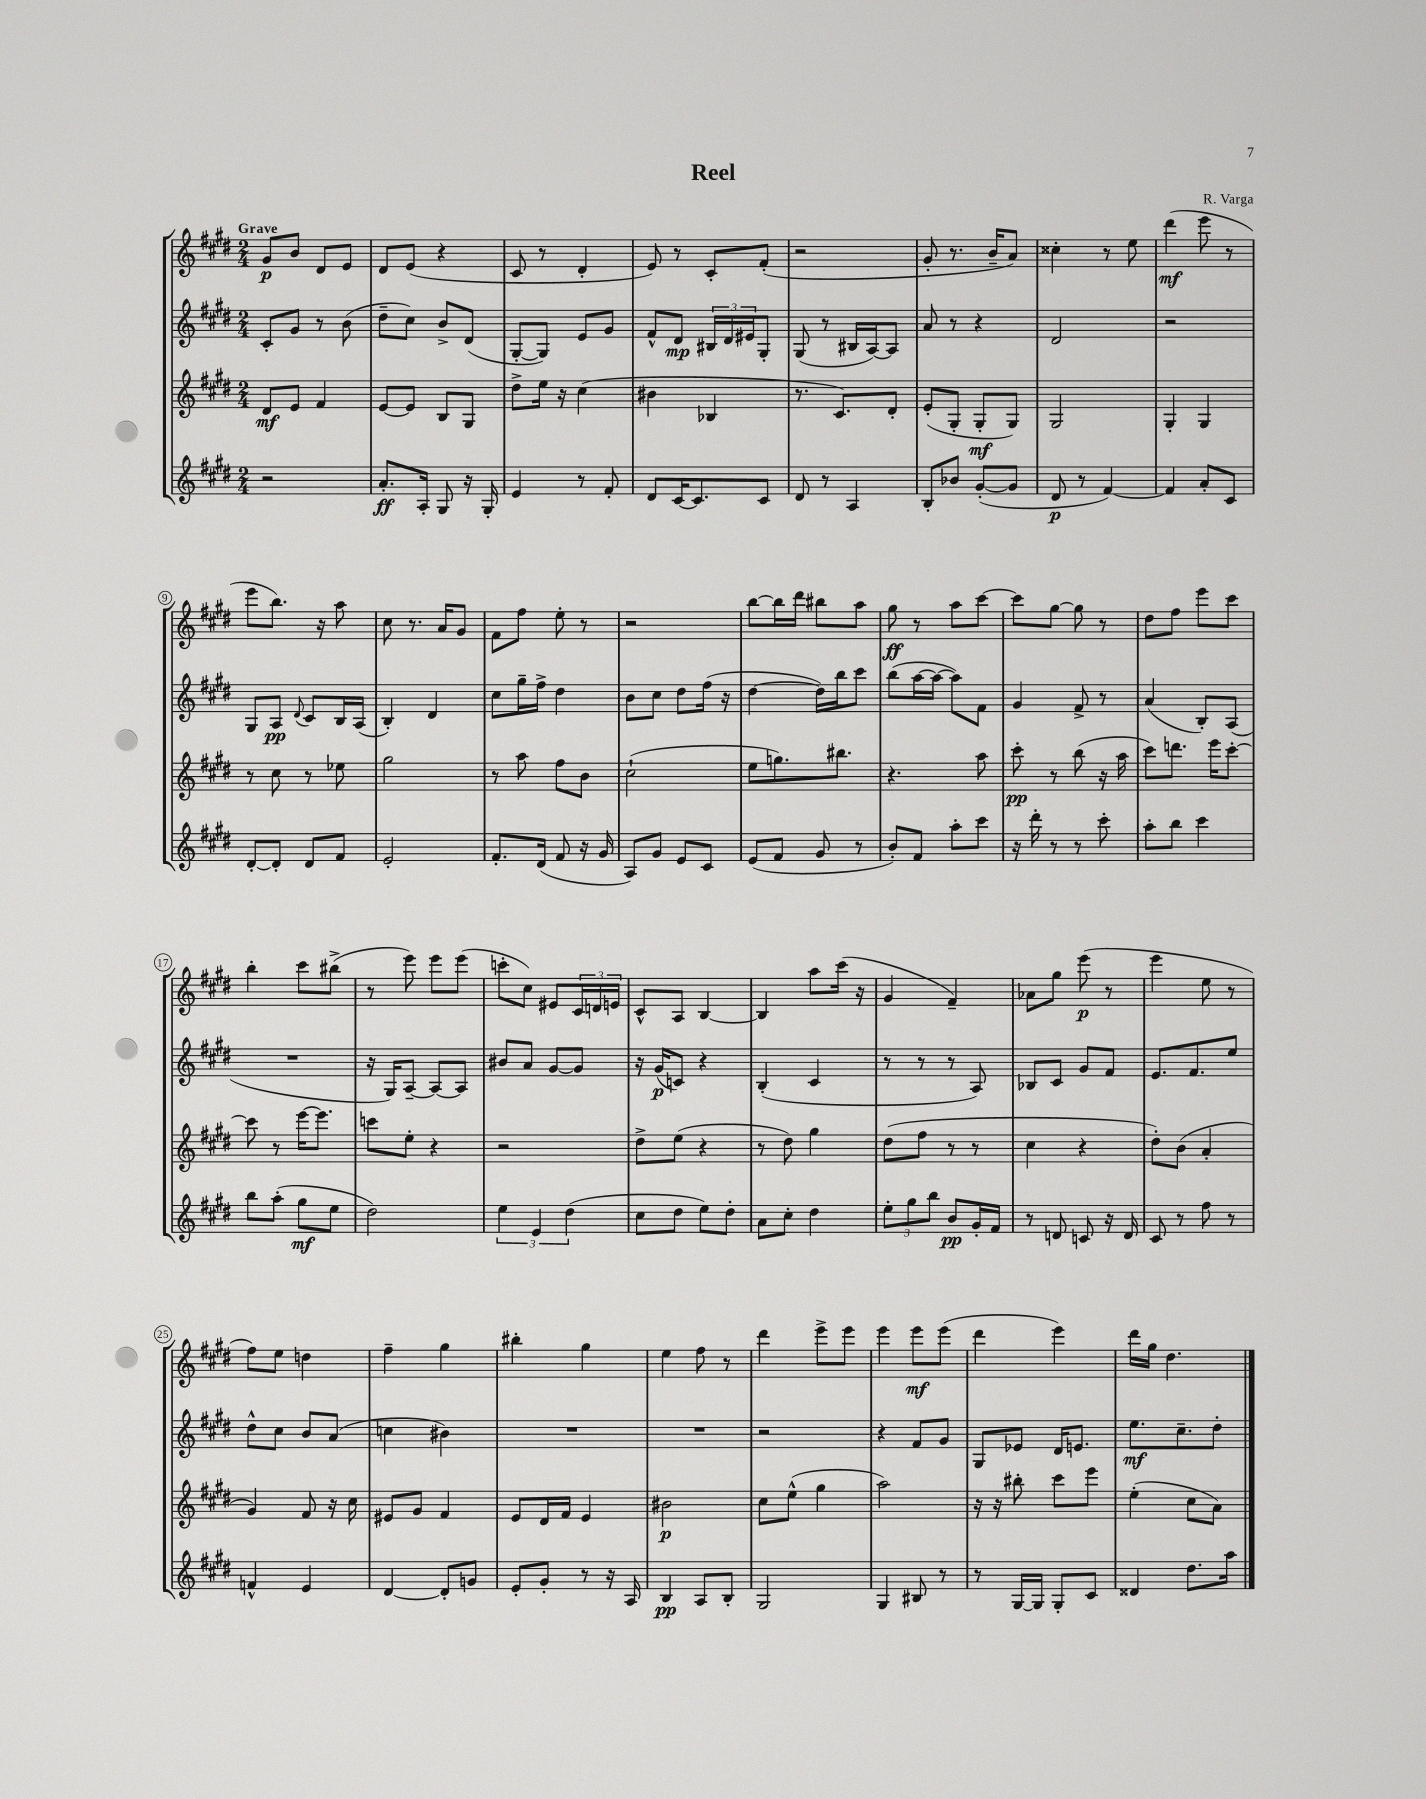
\header { title = "Reel" composer = "R. Varga" }
<<
\new StaffGroup <<
\new Staff = "s0" {
    \clef treble \key e \major \numericTimeSignature \time 2/4 \tempo "Grave"
    gis'8\p b'8 dis'8 e'8 |
    dis'8 e'8( r4 |
    cis'8 r8 dis'4-. |
    e'8) r8 cis'8-. fis'8-.( |
    r2 |
    gis'8-. r8. b'16-- a'8) |
    cisis''4-. r8 e''8 |
    dis'''4\mf( e'''8 r8 |
    e'''8 b''8.) r16 a''8 |
    cis''8 r8. a'16 gis'8 |
    fis'8 fis''8 e''8-. r8 |
    r2 |
    b''8~ b''16 dis'''16 bis''8 a''8 |
    gis''8\ff r8 a''8 cis'''8~ |
    cis'''8 gis''8~ gis''8 r8 |
    dis''8 fis''8 e'''8 cis'''8 |
    b''4-. cis'''8 bis''8->( |
    r8 e'''8) e'''8 e'''8( |
    c'''8-. cis''8) eis'8 \tuplet 3/2 { cis'16 d'16 e'16 } |
    cis'8-^ a8 b4~ |
    b4 a''8 cis'''16( r16 |
    gis'4 fis'4--) |
    aes'8 gis''8 e'''8\p( r8 |
    e'''4 e''8 r8 |
    fis''8) e''8 d''4 |
    fis''4-- gis''4 |
    bis''4-. gis''4 |
    e''4 fis''8 r8 |
    dis'''4 e'''8-> e'''8 |
    e'''4 e'''8\mf e'''8( |
    dis'''4 e'''4) |
    dis'''16 gis''16 dis''4. \bar "|." |
}
\new Staff = "s1" {
    \clef treble \key e \major \numericTimeSignature \time 2/4
    cis'8-. gis'8 r8 b'8( |
    dis''8-- cis''8) b'8-> dis'8( |
    gis8~-. gis8) e'8 gis'8 |
    fis'8-^ dis'8\mp \tuplet 3/2 { bis16 dis'16 eis'16 } gis8-. |
    gis8( r8 bis16 a16~) a8 |
    a'8 r8 r4 |
    dis'2 |
    r2 |
    gis8 a8\pp \appoggiatura { dis'8 } cis'8 b16 a16( |
    b4-.) dis'4 |
    cis''8 gis''16-- fis''16-> dis''4 |
    b'8 cis''8 dis''8 fis''16( r16 |
    dis''4~ dis''16) b''16 cis'''8 |
    b''8( a''16~ a''16~ a''8) fis'8 |
    gis'4 fis'8-> r8 |
    a'4( b8-.) a8( |
    R2 |
    r16 gis16) a8~-- a8~ a8 |
    bis'8 a'8 gis'8~ gis'8 |
    r16 gis'16\p( c'8) r4 |
    b4-.( cis'4 |
    r8 r8 r8 a8) |
    bes8 cis'8 gis'8 fis'8 |
    e'8. fis'8. e''8 |
    dis''8-^ cis''8 b'8 a'8( |
    c''4 bis'4) |
    R2 |
    R2 |
    r2 |
    r4 fis'8 gis'8 |
    gis8 ees'8 dis'16 e'8. |
    e''8.\mf cis''8.-- dis''8-. \bar "|." |
}
\new Staff = "s2" {
    \clef treble \key e \major \numericTimeSignature \time 2/4
    dis'8\mf e'8 fis'4 |
    e'8~ e'8 b8 gis8 |
    dis''8-> e''16 r16 cis''4( |
    bis'4 bes4 |
    r8. cis'8.) dis'8-. |
    e'8-.( gis8-. gis8-.\mf gis8) |
    gis2 |
    gis4-. gis4 |
    r8 cis''8 r8 ees''8 |
    gis''2 |
    r8 a''8 fis''8 b'8 |
    cis''2-!( |
    e''8 g''8.) bis''8. |
    r4. a''8 |
    cis'''8-.\pp r8 b''8( r16 a''16 |
    cis'''8) d'''8. e'''16 cis'''8~-. |
    cis'''8 r8 e'''16~ e'''8. |
    c'''8 e''8-. r4 |
    r2 |
    dis''8-> e''8( r4 |
    r8 dis''8) gis''4 |
    dis''8( fis''8 r8 r8 |
    cis''4 r4 |
    dis''8-.) b'8( a'4-. |
    gis'4) fis'8 r16 cis''16 |
    eis'8 gis'8 fis'4 |
    e'8 dis'16 fis'16 e'4 |
    bis'2\p |
    cis''8 e''8-^( gis''4 |
    a''2) |
    r16 r16 bis''8-. cis'''8 e'''8 |
    e''4-.( cis''8 a'8) \bar "|." |
}
\new Staff = "s3" {
    \clef treble \key e \major \numericTimeSignature \time 2/4
    r2 |
    a'8.-.\ff a16-. gis8 r16 gis16-. |
    e'4 r8 fis'8-. |
    dis'8 cis'16~ cis'8. cis'8 |
    dis'8 r8 a4 |
    b8-. bes'8 gis'8~-.( gis'8 |
    dis'8\p r8 fis'4~) |
    fis'4 a'8-. cis'8 |
    dis'8~-. dis'8-. dis'8 fis'8 |
    e'2-. |
    fis'8.-. dis'16( fis'8 r16 gis'16 |
    a8) gis'8 e'8 cis'8 |
    e'8( fis'8 gis'8 r8 |
    b'8-.) fis'8 a''8-. cis'''8 |
    r16 dis'''16-. r8 r8 cis'''8-. |
    a''8-. b''8 cis'''4 |
    b''8 a''8-.( gis''8\mf e''8 |
    dis''2) |
    \tuplet 3/2 { e''4 e'4 dis''4( } |
    cis''8 dis''8 e''8) dis''8-. |
    a'8 cis''8-. dis''4 |
    \tuplet 3/2 { e''8-. gis''8 b''8 } b'8\pp gis'16-. fis'16 |
    r8 d'8 c'8 r16 d'16 |
    cis'8 r8 fis''8 r8 |
    f'4-^ e'4 |
    dis'4~ dis'8-. g'8 |
    e'8-. gis'8-. r8 r16 a16 |
    b4\pp a8 b8-. |
    gis2 |
    gis4 bis8 r8 |
    r8 gis16~ gis16 gis8-. cis'8 |
    disis'4 dis''8. a''16 \bar "|." |
}
>>
>>
\layout { \context { \Score \override BarNumber.stencil = #(make-stencil-circler 0.1 0.3 ly:text-interface::print) } }
